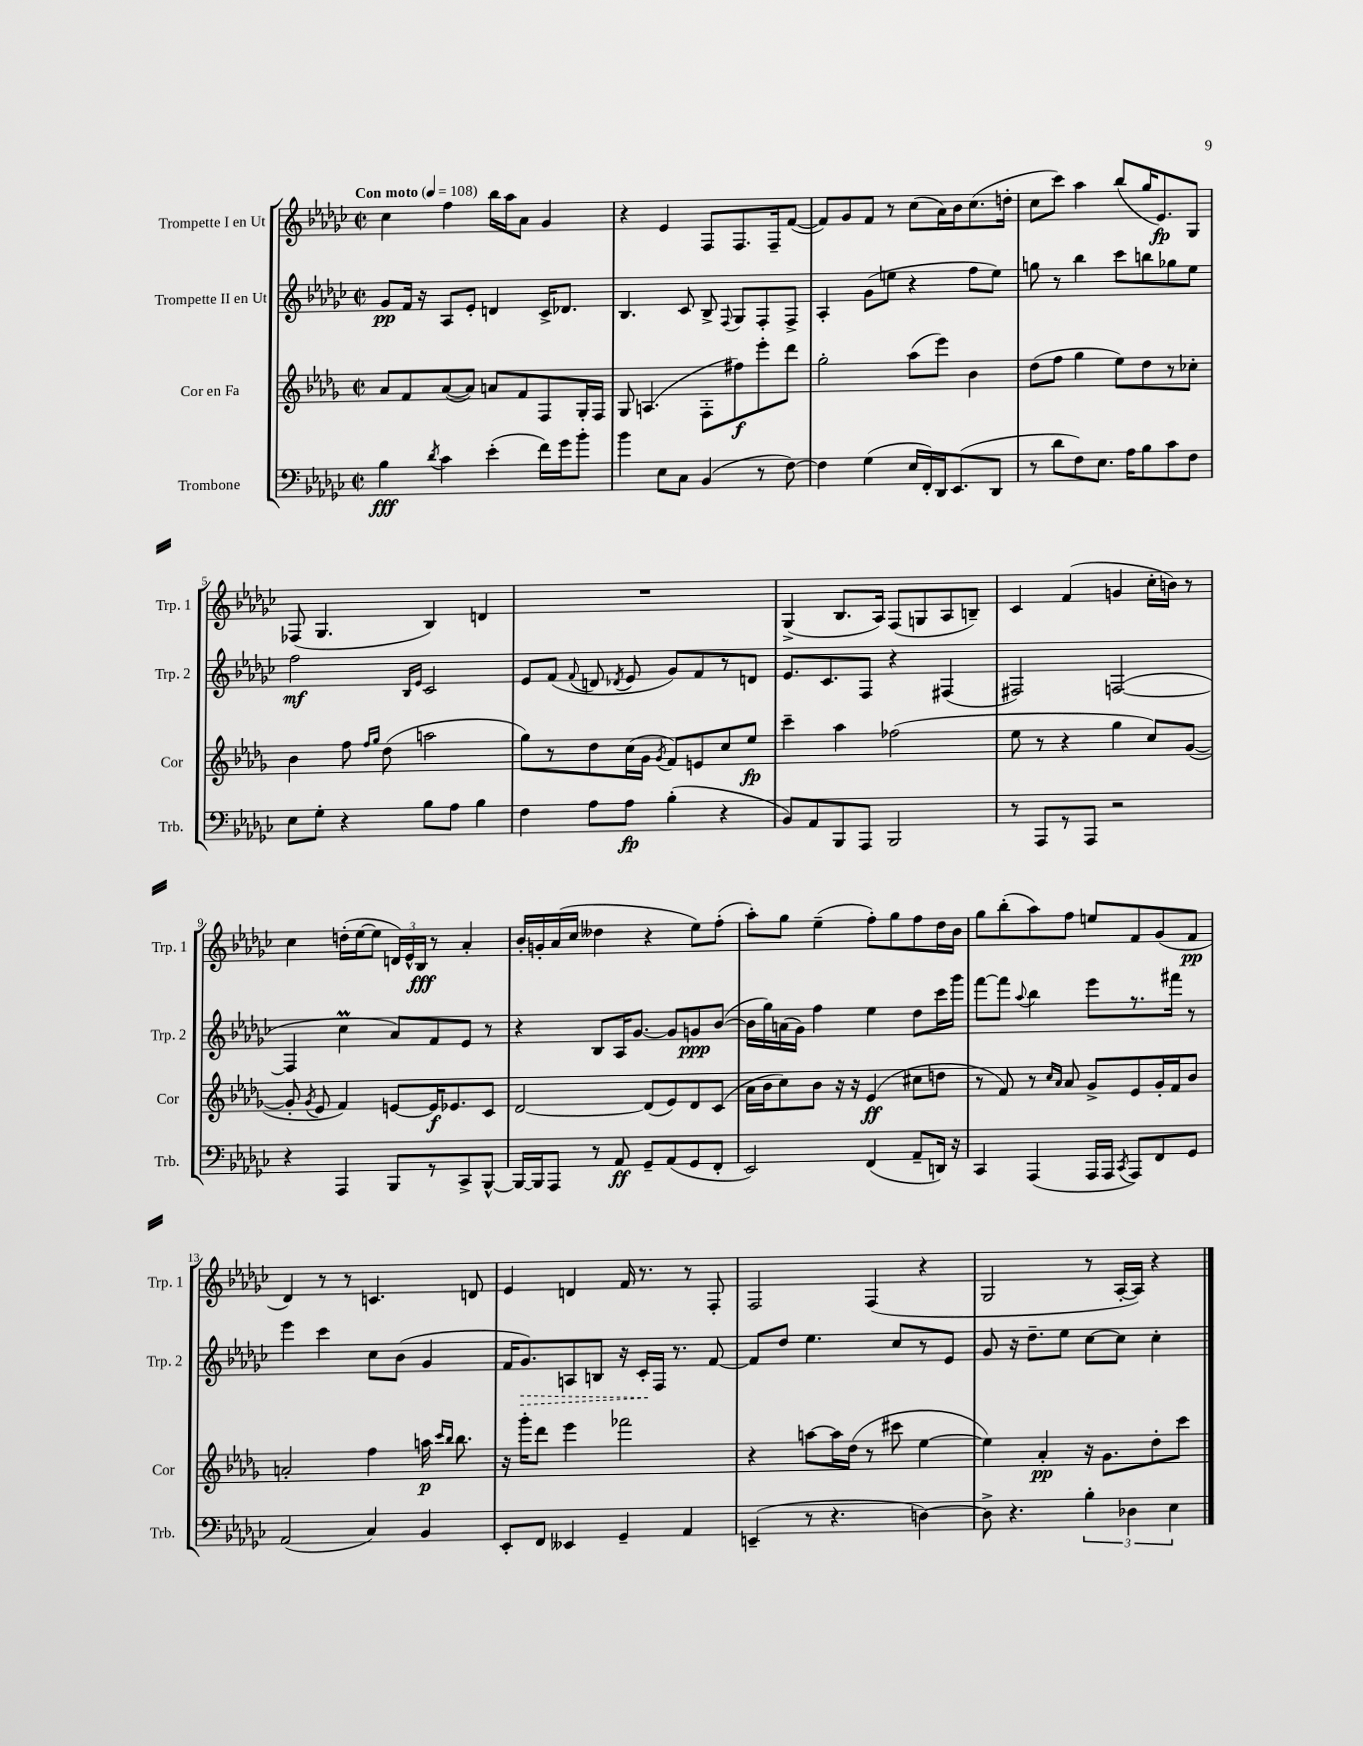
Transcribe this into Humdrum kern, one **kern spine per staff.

**kern	**kern	**kern	**kern
*staff4	*staff3	*staff2	*staff1
*clefF4	*clefG2	*clefG2	*clefG2
*k[b-e-a-d-g-c-]	*k[b-e-a-d-g-]	*k[b-e-a-d-g-c-]	*k[b-e-a-d-g-c-]
*M2/2	*M2/2	*M2/2	*M2/2
*met(c|)	*met(c|)	*met(c|)	*met(c|)
*MM108	*MM108	*MM108	*MM108
4B-	8a-	8g-	4cc-
.	8f	16f	.
.	.	16r	.
8qd-	.	.	.
4c-	([8a-	8A-	4ff
.	8a-])	8e-'	.
(4e-'	8a	4d	16bb-
.	.	.	16aa-
.	8f	.	8a-
16f)	8F	16c-^	4g-
16g-	.	8.d-	.
8b-'	16G-'	.	.
.	16F	.	.
=	=	=	=
4b-	8G-	4.B-	4r
.	(4.A	.	.
8E-	.	.	4e-
8C-	.	8c-	.
(4BB-	8F'	8B-^	8F
.	.	8qqF	.
.	8ff#)	8G-	8.F
8r	8eee-'	8F'	.
.	.	.	16F~
[8F)	8ddd-	8F^	([8f
=	=	=	=
4F]	2gg-'	4A-'	8f])
.	.	.	8g-
(4G-	.	(8g-	8f
.	.	8ee	8r
16E-	(8aa-	4r	(8cc-
16FF')	.	.	.
16DD-	8eee-)	.	16a-)
(8.EE-	.	.	16b-
.	4b-	8ff	(8.cc-
8DD-	.	8ee)	.
.	.	.	16dd'
=	=	=	=
8r	(8dd-	8gg	8cc-
8d-	8ff	8r	8ccc-)
8F)	4gg-	4bb-	4aa-
8.E-	.	.	.
.	8ee-)	8ccc-	(8bb-
16A-	.	.	.
8B-	8dd-	8bb	16gg-
.	.	.	8.e-)
8c-	8r	8gg-	.
8F	8cc-'	8ee-	8G-
=	=	=	=
8E-	4b-	2ff	(8F-
8G-'	.	.	4.G-
4r	8ff	.	.
.	16qqff	.	.
.	16qqgg-	.	.
.	(8dd-	.	.
.	.	16qqB-	.
.	.	16qqe-	.
8B-	2aa	2c-	4B-)
8A-	.	.	.
4B-	.	.	4d
=	=	=	=
4F	8gg-)	8e-	1r
.	8r	(8f	.
.	.	8qqf	.
8A-	8dd-	8d	.
.	.	8qd-	.
8A-	(16cc	8e-	.
.	16g-	.	.
.	8qg-	.	.
(4B-'	8f)	8g-)	.
.	8e	8f	.
4r	8cc	8r	.
.	8ee-	8d	.
=	=	=	=
8BB-)	4ccc~	8.e-	(4G-^
8AA-	.	.	.
.	.	8.c-	.
8BBB-	4aa-	.	8.B-
8AAA-	.	8F	.
.	.	.	16A-)
2BBB-	(2ff-	4r	(8F
.	.	.	8G
.	.	(4F#	8A-
.	.	.	8B~)
=	=	=	=
8r	8ee-	2F#)	4c-
8AAA-	8r	.	.
8r	4r	.	(4f
8AAA-	.	.	.
2r	4gg-	([2F	4g
.	8cc)	.	16cc-'
.	.	.	16b)
.	([8g-	.	8r
=	=	=	=
4r	8g-']	4F]	4cc-
.	8qg-	.	.
.	8e-	.	.
4AAA-	4f)	4cc-	(16dd'
.	.	.	[16ee-
.	.	.	8ee-]
8BBB-	[8e	8a-)	24d)
.	.	.	24e-^^
.	.	.	24B-
8r	16e]	8f	8r
.	8.e-	.	.
8CC-^	.	8e-	4a-'
[8BBB-^^	8c	8r	.
=	=	=	=
16BBB-_	[2d-	4r	16b-'
16BBB-]	.	.	16g'
8AAA-	.	.	(16a-
.	.	.	16cc-
8r	.	8B-	4dd--
8AA-	.	16A-	.
.	.	[8.g-	.
8GG-~	(8d-]	.	4r
(8AA-	8e-)	8g-]	.
8GG-	8d-	8g	8ee-)
8FF'	(8c	([8b-	(8ff'
=	=	=	=
2EE-)	16a-	16b-]	8aa-')
.	16b-	16gg-)	.
.	8cc)	(16a	8gg-
.	.	16g-)	.
.	8b-	4ff	(4ee-~
.	16r	.	.
.	16r	.	.
(4FF	(4e-	4ee-	8ff')
.	.	.	8gg-
8AA-~	8cc#	8dd-	8ff
16DD)	8dd	16ccc-	16dd-
16r	.	16ggg-	16b-
=	=	=	=
4CC-	8r	[8fff	8gg-
.	8f)	8fff]	(8bb-'
.	.	8qqaa-	.
(4AAA-	8r	4bb-	8aa-)
.	16qqcc	.	.
.	16qqa-	.	.
.	8a-	.	8ff
16AAA-	8g-^	8eee-	8ee
16AAA-	.	.	.
8qCC-	.	.	.
8AAA-)	8e-	8.r	8f
8FF	16g-'	.	(8g-
.	16f	16fff#	.
8GG-	8b-	8r	8f
=	=	=	=
(2AA-	2a'	4eee-	4d-)
.	.	4ccc-	8r
.	.	.	8r
4C-)	4ff	8cc-	4.c
.	.	(8b-	.
4BB-	16aa	4g-	.
.	16qqccc	.	.
.	16qqbb-	.	.
.	8.bb-	.	.
.	.	.	8d
=	=	=	=
8EE-'	16r	16f	4e-
.	16ggg-'	8.g-)	.
8FF	8ddd-	.	.
4EE--	4eee-	8A	4d
.	.	8B	.
4GG-~	2fff-	16r	16f
.	.	16c-'	8.r
.	.	16F	.
.	.	8.r	.
4AA-	.	.	8r
.	.	[8f	8F'
=	=	=	=
(4EE~	4r	8f]	2F
.	.	8dd-	.
8r	[8aa	4.ee-	.
4.r	16aa]	.	.
.	(16dd-	.	.
.	8r	.	(4F
.	8ccc#	8cc-	.
[4D)	[4ee-	8r	4r
.	.	8e-	.
=	=	=	=
8D^]	4ee-])	8g-	2G-
4.r	.	16r	.
.	.	8.dd-~	.
.	4a-'	.	.
.	.	8ee-	.
6B-'	16r	[8cc-	8r
.	8.g-	.	.
.	.	8cc-]	[16A-'
6D-	.	.	.
.	.	.	16A-])
.	8dd-'	4cc-'	4r
6E-	.	.	.
.	8ccc	.	.
==	==	==	==
*-	*-	*-	*-
